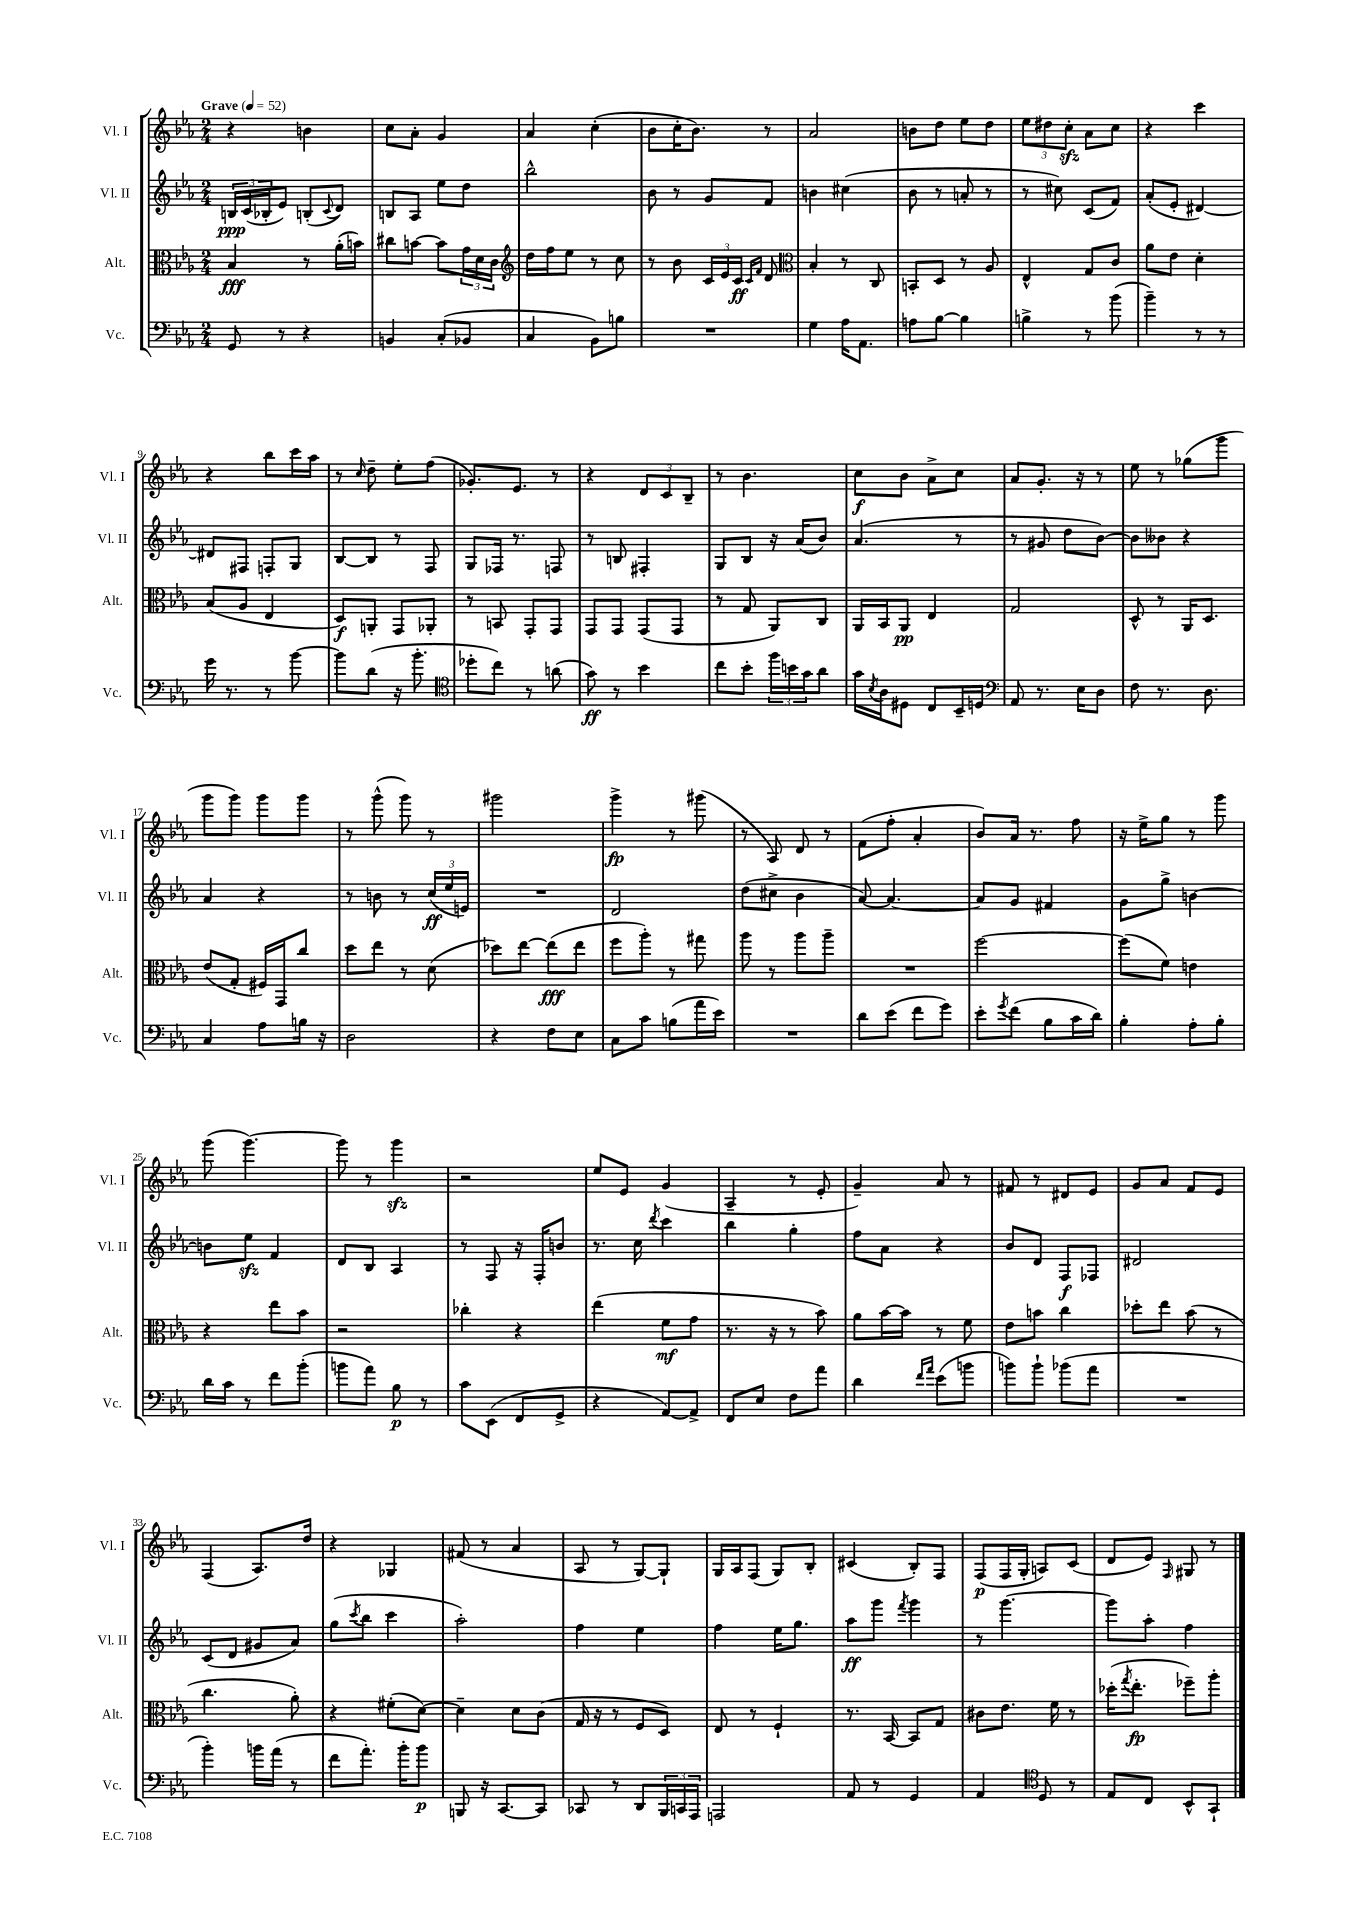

**kern	**kern	**kern	**kern
*staff4	*staff3	*staff2	*staff1
*clefF4	*clefC3	*clefG2	*clefG2
*k[b-e-a-]	*k[b-e-a-]	*k[b-e-a-]	*k[b-e-a-]
*M2/4	*M2/4	*M2/4	*M2/4
*MM52	*MM52	*MM52	*MM52
8GG/	4B-/	24B/LL	4r
.	.	(24c/	.
.	.	24B-'/J	.
8r	.	8e-/J)	.
4r	8r	(8B'/L	4b\
.	.	8qqc/	.
.	(16a-'\LL	8d/J)	.
.	16b\JJ)	.	.
=	=	=	=
4BB/	8cc#\L	8B/L	8cc\L
.	[8b\J	8A-/J	8a-'\J
(8C'/L	8b\]L	8ee-\L	4g/
8BB-/J	24g\L	8dd\J	.
.	24d\	.	.
.	24c\JJ	.	.
=	=	=	=
*	*clefG2	*	*
4C/	16dd\LL	2bb-^^\	4a-/
.	16ff\J	.	.
.	8ee-\J	.	.
8BB-\L)	8r	.	(4cc'\
8B\J	8cc\	.	.
=	=	=	=
2r	8r	8b-\	8b-\L
.	8b-\	8r	16cc'\K
.	.	.	8.b-\J)
.	24c/LL	8g/L	.
.	24e-/	.	.
.	24c/JJ	.	.
.	16qqc/LL	.	.
.	16qqf/JJ	.	.
.	8d/	8f/J	8r
=	=	=	=
*	*clefC3	*	*
4G\	4B-'/	4b\	2a-/
16A-\LK	8r	(4cc#\	.
8.AA-\J	.	.	.
.	8C/	.	.
=	=	=	=
8A\L	8BB'/L	8b-\	8b\L
[8B-\J	8D/J	8r	8dd\J
4B-\]	8r	8a'/	8ee-\L
.	8A-/	8r	8dd\J
=	=	=	=
4B^\	4E-^^/	8r	12ee-\L
.	.	.	12dd#\
.	.	8cc#\)	.
.	.	.	12cc'\J
8r	8G/L	(8c/L	8a-\L
(8b-\	8c/J	8f/J)	8cc\J
=	=	=	=
4b-~\)	8a-\L	(8a-'/L	4r
.	8e-\J	8e-'/J	.
8r	4d'\	[4d#/)	4ccc\
8r	.	.	.
=	=	=	=
16g\	(8B-/L	8d#/]L	4r
8.r	.	.	.
.	8A-/J	8F#/J	.
8r	4E-/	8F'/L	8bb-\L
[8b-\	.	8G/J	16ccc\L
.	.	.	16aa-\JJ
=	=	=	=
8b-\]L	8D/L)	[8B-/L	8r
.	.	.	16qqcc/
(8d\J	8AA'/J	8B-/]J	8dd~\
16r	8GG/L	8r	8ee-'\L
8.b-'\	.	.	.
.	8AA-'/J	8F/	(8ff\J
=	=	=	=
*clefC4	*	*	*
8dd-'\L	8r	8G/L	8.g-'/L)
8cc\J)	8BB/	16F-/Jk	.
.	.	8.r	8.e-/J
8r	8GG'/L	.	.
(8a\	8GG/J	8F/	8r
=	=	=	=
8g\)	8GG/L	8r	4r
8r	8GG/J	8B/	.
4b-\	(8GG/L	4F#'/	12d/L
.	.	.	12c/
.	8GG/J	.	.
.	.	.	12B-~/J
=	=	=	=
8cc\L	8r	8G/L	8r
8b-'\J	8G/	8B-/J	4.b-\
24ff\LL	8AA-/L)	16r	.
24b\	.	.	.
.	.	(16a-/LK	.
24g\J	.	.	.
8a-\J	8C/J	8b-/J)	.
=	=	=	=
16g\LL	16AA-/LL	(4.a-/	8cc\L
8qB-/	.	.	.
16A-\J	16BB-/J	.	.
8D#\J	8AA-/J	.	8b-\J
8C/L	4E-/	.	8a-^\L
16BB-~/L	.	8r	8cc\J
16D/JJ	.	.	.
=	=	=	=
*clefF4	*	*	*
8AA-/	2G/	8r	8a-/L
8.r	.	8g#/	8.g'/J
.	.	8dd\L	.
16E-\LK	.	.	16r
8D\J	.	[8b-\J)	8r
=	=	=	=
8F\	8D^^/	8b-\]L	8ee-\
8.r	8r	8b--\J	8r
.	16AA-/LK	4r	(8gg-\L
8.D\	8.D/J	.	.
.	.	.	8ggg\J
=	=	=	=
4C/	(8e-/L	4a-/	8ggg\L
.	8G'/J	.	8ggg\J)
8A-\L	16F#/LL)	4r	8ggg\L
.	16GG/J	.	.
16B\Jk	8cc/J	.	8ggg\J
16r	.	.	.
=	=	=	=
2D\	8dd\L	8r	8r
.	8ee-\J	8b\	(8ggg^^\
.	8r	8r	8ggg\)
.	(8d\	(24cc/LL	8r
.	.	24ee-/	.
.	.	24e/JJ)	.
=	=	=	=
4r	8dd-\L)	2r	2ggg#\
.	[8ee-\J	.	.
8F\L	(8ee-\]L	.	.
8E-\J	8ee-\J	.	.
=	=	=	=
8C\L	8ff\L	2d/	4ggg^\
8c\J	8aa-'\J)	.	.
(8B\L	8r	.	8r
16a-\L	8gg#\	.	(8ggg#\
16e-\JJ)	.	.	.
=	=	=	=
2r	8aa-\	(8dd\L	8r
.	8r	8cc#^\J	8A-/)
.	8aa-\L	4b-\	8d/
.	8aa-~\J	.	8r
=	=	=	=
8d\L	2r	[8a-/)	(8f\L
(8e-\J	.	4.a-/_	8ff'\J
8f\L	.	.	4a-'/
8g\J)	.	.	.
=	=	=	=
8e-'\L	[2ff\	8a-/]L	8b-/L)
8qg/	.	.	.
(8f\J	.	8g/J	16a-/Jk
.	.	.	8.r
8B-\L	.	4f#/	.
16c\L	.	.	8ff\
16d\JJ)	.	.	.
=	=	=	=
4B-'\	(8ff\]L	8g\L	16r
.	.	.	16ee-^\LK
.	8f\J)	8gg^\J	8gg\J
8A-'\L	4e\	[4b\	8r
8B-'\J	.	.	8ggg\
=	=	=	=
16d\LL	4r	8b\]L	(8ggg\
16c\JJ	.	.	.
8r	.	8ee-\J	[4.ggg\)
8f\L	8ee-\L	4f/	.
(8b-'\J	8b-\J	.	.
=	=	=	=
8b\L	2r	8d/L	8ggg\]
8a-\J)	.	8B-/J	8r
8B-\	.	4A-/	4ggg\
8r	.	.	.
=	=	=	=
8c\L	4cc-'\	8r	2r
(8EE-\J	.	8F/	.
8FF/L	4r	16r	.
.	.	16F'/LK	.
8GG^/J	.	8b/J	.
=	=	=	=
4r	(4ee-\	8.r	8ee-/L
.	.	.	8e-/J
.	.	16cc\	.
.	.	8qddd/	.
[8AA-/L)	8f\L	4ccc\	(4g/
8AA-^/]J	8g\J	.	.
=	=	=	=
8FF/L	8.r	4bb-\	4A-~/
8E-/J	.	.	.
.	16r	.	.
8F\L	8r	4gg'\	8r
8a-\J	8b-\)	.	8e-'/
=	=	=	=
4d\	8a-\L	8ff\L	4g~/)
.	[16b-\L	8a-\J	.
.	16b-\]JJ	.	.
16qqf/LL	.	.	.
16qqa-/JJ	.	.	.
(8e-\L	8r	4r	8a-/
8b\J	8f\	.	8r
=	=	=	=
8b\L)	8e-\L	8b-/L	8f#/
8b`\J	8b\J	8d/J	8r
(8b-\L	4cc\	8F/L	8d#/L
8a-\J	.	8F-/J	8e-/J
=	=	=	=
2r	8dd-'\L	2d#/	8g/L
.	8ee-\J	.	8a-/J
.	(8b-\	.	8f/L
.	8r	.	8e-/J
=	=	=	=
4b-'\)	4.cc\	(8c/L	(4F/
.	.	8d/J	.
16b\LL	.	8g#/L	8.A-/L)
(16a-\JJ	.	.	.
8r	8a-'\)	8a-/J)	.
.	.	.	16dd/Jk
=	=	=	=
8f\L	4r	(8gg\L	4r
.	.	8qccc/	.
8.a-'\J)	.	8bb-\J	.
.	(8f#'\L	4ccc\	4G-/
16b-'\LK	.	.	.
8b-\J	[8d\J)	.	.
=	=	=	=
8BBB/	4d~\]	2aa-'\)	(8f#/
16r	.	.	8r
[8.CC/L	.	.	.
.	8d\L	.	4a-/
8CC/]J	(8c\J	.	.
=	=	=	=
8CC-/	16G/	4ff\	8A-/
.	16r	.	.
8r	8r	.	8r
8DD/L	8F/L	4ee-\	[8G/L)
24BBB-/L	8D/J)	.	8G`/]J
24CC/	.	.	.
24AAA-/JJ	.	.	.
=	=	=	=
2AAA/	8E-/	4ff\	16G/LL
.	.	.	16A-/J
.	8r	.	(8F/J
.	4F`/	16ee-\LK	8G/L)
.	.	8.gg\J	.
.	.	.	8B-'/J
=	=	=	=
8AA-/	8.r	8aa-\L	(4c#/
8r	.	8ggg\J	.
.	[16BB-/	.	.
.	.	8qfff/	.
4GG/	8BB-/]L	4ggg\	8B-'/L)
.	8G/J	.	8F/J
=	=	=	=
4AA-/	8c#\L	8r	(8F/L
.	8.e-\J	[4.ggg\	16F/L
.	.	.	16G'/JJ
*clefC4	*	*	*
8D/	.	.	8A/L)
.	16f\	.	.
8r	8r	.	(8c/J
=	=	=	=
8E-/L	(16dd-'\LK	8ggg\]L	8d/L
.	8qgg/	.	.
.	8.ee-'\J	.	.
8C/J	.	8aa-'\J	8e-/J)
.	.	.	16qqF/
8BB-^^/L	8ff-~\L)	4ff\	8G#/
8GG`/J	8aa-'\J	.	8r
==	==	==	==
*-	*-	*-	*-
